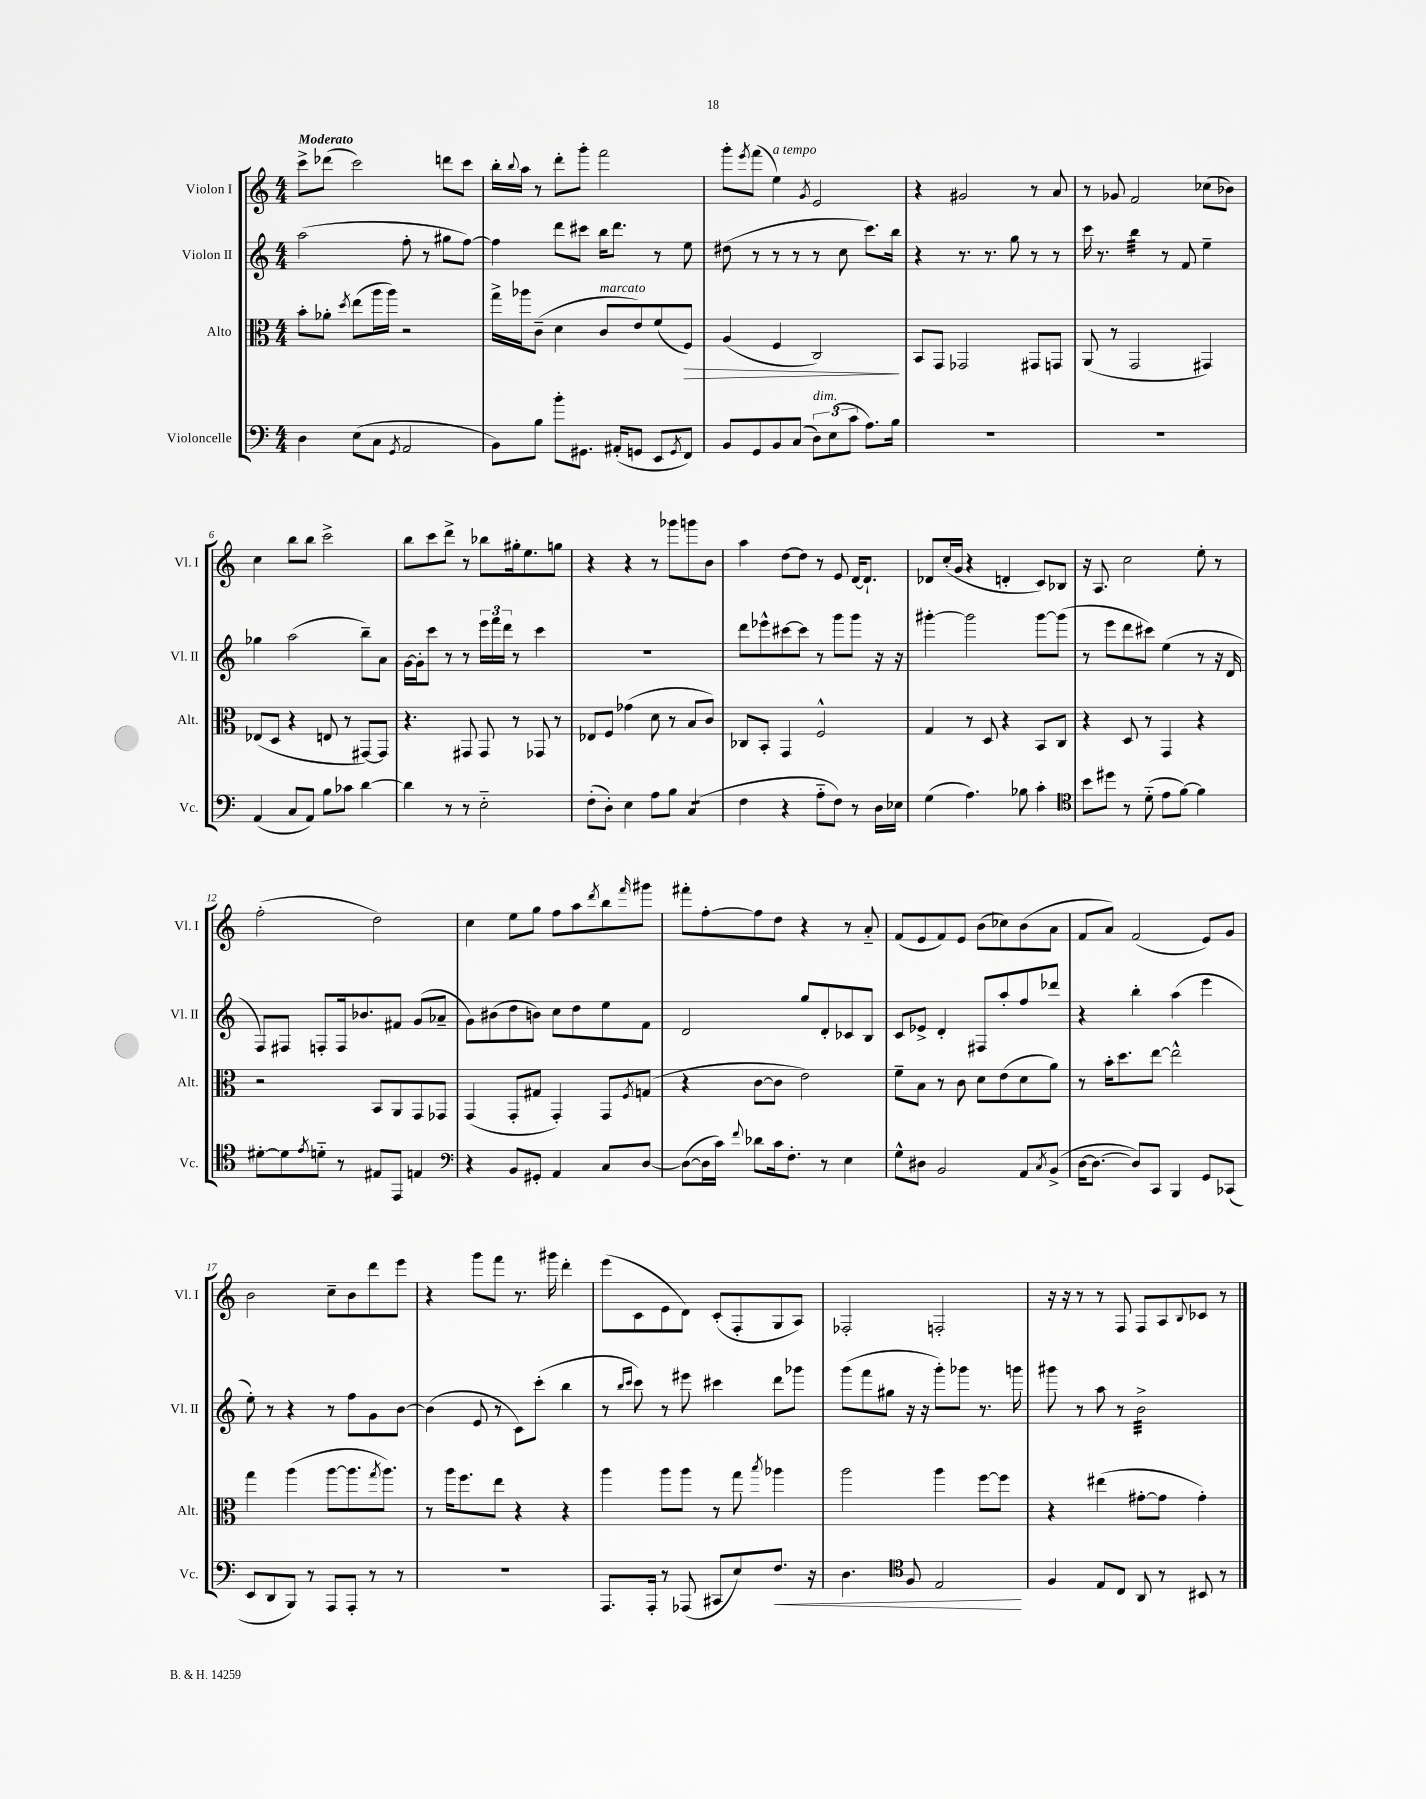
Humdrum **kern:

**kern	**kern	**kern	**kern
*staff4	*staff3	*staff2	*staff1
*clefF4	*clefC3	*clefG2	*clefG2
*k[]	*k[]	*k[]	*k[]
*M4/4	*M4/4	*M4/4	*M4/4
4D\	8b'\L	(2aa\	8ccc^\L
.	8a-'\J	.	(8ddd-\J
.	8qdd/	.	.
(8E\L	(8ee\L	.	2ccc\)
8C\J	16aa\L	.	.
.	16aa\JJ)	.	.
8qGG/	.	.	.
2AA/	2r	8ff'\	.
.	.	8r	.
.	.	8gg#\L	8ddd\L
.	.	[8ff\J)	8ccc\J
=	=	=	=
8BB\L)	16gg^\LL	4ff\]	16bb'\LL
.	.	.	8qqbb/
.	16aa-\J	.	16aa\JJ
8B\J	(8c~\J	.	8r
8b'\L	4d\	8ddd\L	8ddd'\L
8.GG#\J	.	8ccc#\J	8ggg'\J
.	8c/L	16bb\LK	2fff\
(16AA#'/LK	.	8.ddd\J	.
8GG/J	8e/)	.	.
8EE/L	(8f/	8r	.
8qGG/	.	.	.
8FF/J)	8F/J)	8ee\	.
=	=	=	=
8BB/L	(4A/	(8dd#\	8ggg'\L
.	.	.	8qeee/
8GG/	.	8r	(8fff\J
8BB/	4F/	8r	4ee\)
(8C/J	.	8r	.
.	.	.	8qg/
12D\L)	2C/)	8r	2e/
(12E\	.	.	.
.	.	8cc\	.
12c\J	.	.	.
8.A\L)	.	8.ccc\L)	.
16B\Jk	.	16bb\Jk	.
=	=	=	=
1r	8BB/L	4r	4r
.	8GG/J	.	.
.	2GG-/	8.r	2g#/
.	.	8.r	.
.	.	8gg\	.
.	8GG#/L	8r	8r
.	8GG/J	8r	8a/
=	=	=	=
1r	(8AA/	16ccc\	8r
.	.	8.r	.
.	8r	.	8g-/
.	2GG/	4bb\	2f/
.	.	8r	.
.	.	8f/	.
.	4GG#/)	4ee~\	(8cc-\L
.	.	.	8b-\J)
=	=	=	=
(4AA/	(8E-/L	4gg-\	4cc\
.	8D/J	.	.
8C/L	4r	(2aa\	8bb\L
8AA/J)	.	.	8bb\J
8B\L	8E/	.	2ccc^\
8c-\J	8r	.	.
[4d\	[8GG#/L)	8bb~\L)	.
.	8GG#/]J	8a\J	.
=	=	=	=
4d\]	4.r	[16g\LL	8bb\L
.	.	16g'\]J	.
.	.	8ccc\J	8ccc\
8r	.	8r	8ddd^\J
8r	8GG#/	8r	8r
2E'~\	8GG#/	24eee\LL	8bb-\L
.	.	24fff\	.
.	.	24ddd\JJ	.
.	8r	8r	16gg#'\k
.	.	.	8.ee\
.	8GG-/	4ccc\	.
.	8r	.	8gg\J
=	=	=	=
(8F'\L	8E-/L	1r	4r
8D'\J)	8F/J	.	.
4E\	(4g-\	.	4r
8A\L	8d\	.	8r
8B\J	8r	.	8ggg-\L
(4C/	8B/L	.	8ggg\
.	8c/J)	.	8b\J
=	=	=	=
4F\	8C-/L	8ddd\L	4aa\
.	8BB'/J	8eee-^^\	.
4r	4GG/	[8ccc#\	[8dd\L
.	.	8ccc#\]J	8dd\]J
8A'~\L	2F^^/	8r	8r
8F\J)	.	8ggg\L	8e/
8r	.	8ggg\J	[16d/LK
.	.	.	8.d`/]J
16D\LL	.	16r	.
16E-\JJ	.	16r	.
=	=	=	=
(4G\	4G/	[4ggg#'\	8d-/L
.	.	.	(16cc'/L
.	.	.	16g/JJ
4.A\)	8r	2ggg#\]	4r
.	8D/	.	.
.	4r	.	4d'/
8B-\	.	.	.
4c'\	8BB/L	[8ggg#\L	8c/L)
.	8C/J	(8ggg#\]J	8B-/J
=	=	=	=
*clefC4	*	*	*
8b\L	4r	8r	16r
.	.	.	8.A/
8dd#\J	.	8eee\L	.
8r	8D/	8ddd\	2cc\
(8d'~\	8r	8ccc#\J)	.
8e\L	4GG/	(4ee\	.
[8f\J)	.	.	.
4f\]	4r	8r	8ee'\
.	.	16r	8r
.	.	16d/	.
=	=	=	=
[8d#'\L	2r	8F/L)	(2ff'\
8d#\]	.	8F#/J	.
8qe/	.	.	.
8d'~\J	.	8F'/L	.
8r	.	16F/k	.
.	.	8.b-/	.
8E#/L	8BB/L	.	2dd\)
8EE/J	8AA/	8f#/J	.
4E/	8GG/	(8g/L	.
.	8GG-/J	8a-~/J	.
=	=	=	=
*clefF4	*	*	*
4r	(4GG/	8g\L)	4cc\
.	.	(8b#\	.
8BB/L	8GG'/L	8dd\	8ee\L
8GG#'/J	8G#/J	8b\J)	8gg\J
4AA/	4GG'/)	8cc\L	8ff\L
.	.	8dd\	8aa\
.	.	.	8qddd/
8C/L	8GG/L	8ee\	8bb\
.	8qF/	.	16qqfff/
[8D/J	(8G/J	8f\J	8ggg#\J
=	=	=	=
(8D\_L	4r	2d/	8fff#'\L
16D\]L	.	.	[8ff'\
16c\JJ)	.	.	.
8qqf/	.	.	.
8d-\L	[8c\L	.	8ff\]
16c\k	8c\]J	.	8dd\J
8.F'\J	.	.	.
.	2e\)	8gg/L	4r
8r	.	8d'/	.
4E\	.	8c-/	8r
.	.	8B/J	8a'~/
=	=	=	=
8G^^\L	8f~\L	8c/L	(8f/L
8D#\J	8B\J	8e-^/J	8e/
2BB/	8r	4d'/	8f/)
.	8c\	.	8e/J
.	8d\L	8F#/L	(8b\L
.	(8e\	8aa'/	8cc-\)
8AA/L	8d\	8ff/	(8b\
8qC/	.	.	.
(8BB^/J	8a\J)	8ddd-/J	8a\J
=	=	=	=
[16D\LK	8r	4r	8f/L
8.D\_J	.	.	.
.	16b'\LK	.	8a/J)
.	8.dd\	.	.
8D/]L)	.	4bb'\	(2f/
8CC/J	[8ee\J	.	.
4BBB/	2ee^^\]	(4aa\	.
8GG/L	.	4eee\	8e/L)
(8CC-/J	.	.	8g/J
=	=	=	=
8EE/L	4gg\	8ee'\)	2b\
8DD/	.	8r	.
8BBB/J)	(4aa\	4r	.
8r	.	.	.
8AAA/L	[8aa\L	8r	8cc~\L
8AAA'/J	8.aa\]	8ff\L	8b\
8r	.	8g\	8ddd\
.	8qgg/	.	.
.	8.aa\J)	.	.
8r	.	[8b\J	8eee\J
=	=	=	=
1r	8r	(4b\]	4r
.	16aa\LK	.	.
.	8.ff\	.	.
.	.	8e/	8ggg\L
.	8ee\J	8r	8fff\J
.	4r	8c\L)	8.r
.	.	(8ccc'\J	.
.	.	.	16ggg#\
.	4r	4bb\	4ddd'\
=	=	=	=
8.AAA/L	4aa\	8r	(8eee\L
.	.	16qqbb/LL	.
.	.	16qqccc/JJ	.
.	.	8ccc\)	8c\
16AAA'/Jk	.	.	.
8r	8aa\L	8r	8e\
(8AAA-/	8aa\J	8eee#\	8d\J)
8CC#/L	8r	4ccc#\	(8c'/L
8E/)	8gg\	.	8F'/
.	8qbb/	.	.
8.F/J	4aa-\	8ddd\L	8G/
.	.	8ggg-\J	8A/J)
16r	.	.	.
=	=	=	=
4.D\	2aa\	(8ggg\L	2F-'/
.	.	8fff\	.
.	.	8gg#\J	.
*clefC4	*	*	*
8F/	.	16r	.
.	.	16r	.
2E/	4aa\	8ggg'\L)	2F'/
.	.	8ggg-\J	.
.	[8ff\L	8.r	.
.	8ff\]J	.	.
.	.	16ggg\	.
=	=	=	=
4F/	4r	8ggg#\	16r
.	.	.	16r
.	.	8r	8r
8E/L	(4ee#\	8aa\	8r
8C/J	.	8r	8F/
8AA/	[8g#'\L	2b^\	8F/L
8r	8g#\]J	.	8A/
.	.	.	8qqB/
8BB#/	4g#'\)	.	8c-/J
8r	.	.	8r
==	==	==	==
*-	*-	*-	*-
